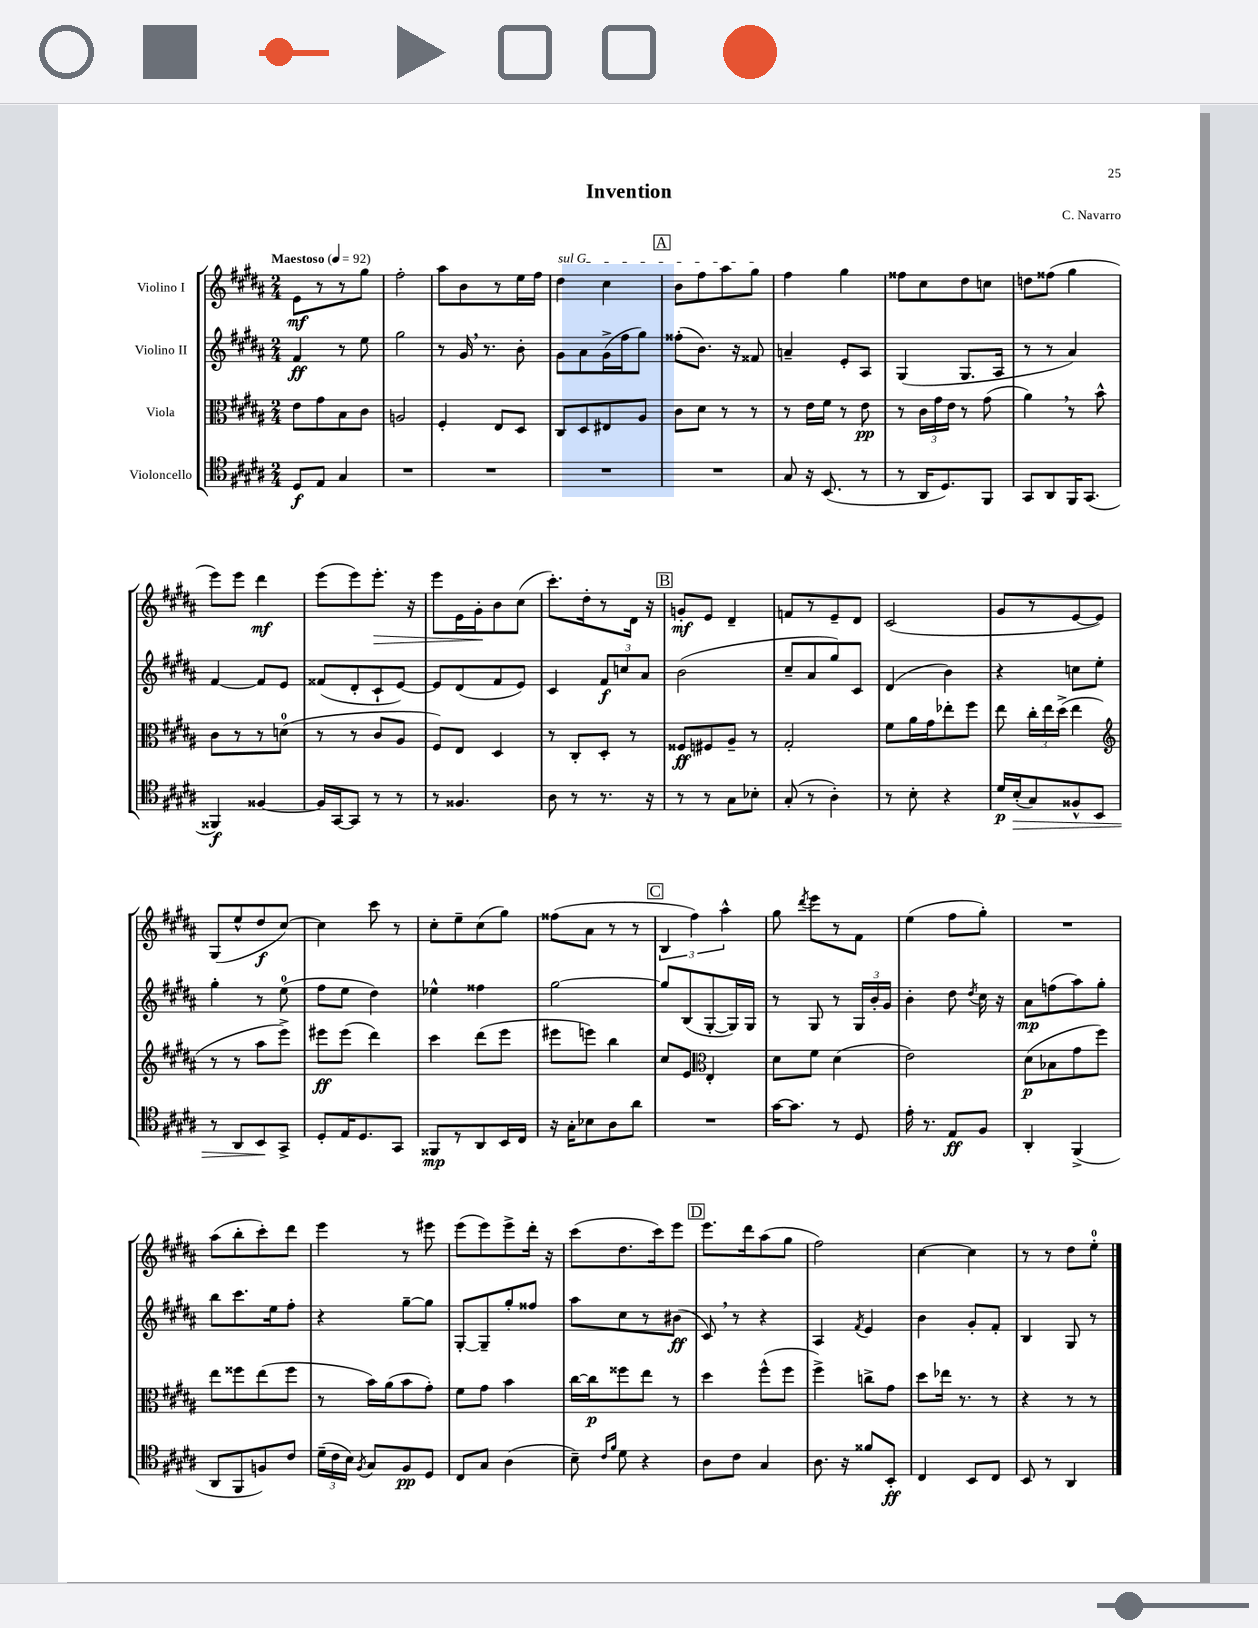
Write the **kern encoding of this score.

**kern	**kern	**kern	**kern
*staff4	*staff3	*staff2	*staff1
*clefC4	*clefC3	*clefG2	*clefG2
*k[f#c#g#d#a#]	*k[f#c#g#d#a#]	*k[f#c#g#d#a#]	*k[f#c#g#d#a#]
*M2/4	*M2/4	*M2/4	*M2/4
*MM92	*MM92	*MM92	*MM92
8D#/L	8e\L	4f#/	8e\L
8E/J	8g#\	.	8r
4G#/	8B\	8r	8r
.	8c#\J	8ee\	8gg#\J
=	=	=	=
2r	2A/	2gg#\	2ff#'\
=	=	=	=
2r	4F#'/	8r	8aa#\L
.	.	16g#/	8b\
.	.	8.r	.
.	8E/L	.	8r
.	8D#/J	8b'\	16ee\L
.	.	.	16ff#\JJ
=	=	=	=
2r	8C#/L	8g#\L	4dd#\
.	8D#/	8a#\	.
.	8E#/	(16g#^\L	4cc#\
.	.	16ff#\J	.
.	8A#/J	8gg#\J)	.
=	=	=	=
2r	8c#\L	(8ff##'\L	8b\L
.	8d#\J	8.b\J)	8ff#\
.	8r	.	8aa#\
.	.	16r	.
.	8r	8f##/	8gg#\J
=	=	=	=
8G#/	8r	4a~/	4ff#\
16r	16e\LL	.	.
(8.BB/	16f#\JJ	.	.
.	8r	8e'/L	4gg#\
8r	8e\	8A#/J	.
=	=	=	=
8r	8r	(4G#/	8ff##\L
16AA#/LK	24c#\LL	.	8cc#\
.	24g#\	.	.
8.D#/)	.	.	.
.	24e\JJ	.	.
.	8r	8.G#/L	8dd#\
8FF#/J	(8g#\	.	8cc\J
.	.	16A#/Jk	.
=	=	=	=
8GG#/L	4a#\)	8r	8dd\L
8AA#/	.	8r	(8ff##\J
16FF#/K	8r	4a#/)	4gg#\
(8.GG#/J	.	.	.
.	8b^^\	.	.
=	=	=	=
4FF##/)	8c#\L	[4f#/	8eee\L)
.	8r	.	8eee\J
[4F##/	8r	8f#/]L	4ddd#\
.	(8d\J	8e/J	.
=	=	=	=
16F##/]LL	8r	(8f##/L	(8eee\L
[16GG#/J	.	.	.
8GG#/]J	8r	8d#'/	8eee\)
8r	8c#/L	8c#`/	8.eee'\J
8r	8A#/J	[8e/J)	.
.	.	.	16r
=	=	=	=
8r	8F#/L)	8e/]L	8eee\L
4.F##/	8E/J	(8d#/	16e\L
.	.	.	16g#'\J
.	4D#/	8f#/	8b\
.	.	8e/J)	(8cc#\J
=	=	=	=
8A#\	8r	4c#/	8.ccc#'\L)
8r	8C#'/L	.	.
.	.	.	16dd#'\k
8.r	8D#'/J	12f#/L	8r
.	.	12cc/	.
.	8r	.	16d#\Jk
.	.	12a#/J	.
16r	.	.	16r
=	=	=	=
8r	8F##/L	(2b\	8g'/L
8r	8F#/	.	8e/J
8G#\L	8A#~/J	.	4d#~/
8B-'\J	8r	.	.
=	=	=	=
(8G#'/	2G#'/	8cc#~/L	8f/L
8r	.	8a#/	8r
4A#'\)	.	8gg#/)	8e~/
.	.	8c#/J	8d#/J
=	=	=	=
8r	8f#\L	(4d#/	(2c#/
8B'\	16a#\L	.	.
.	16g#\J	.	.
4r	8ee-'\	4b\)	.
.	8ff#\J	.	.
=	=	=	=
16d#/LL	8ee\	4r	8g#/L
(16B'/J	.	.	.
8G#/)	24cc#'\LL	.	8r
.	24ee\	.	.
.	(24dd#^\JJ	.	.
8F##^^/	4ee\	8cc\L	[8e/
8BB/J	.	8ee'\J	8e/]J)
=	=	=	=
*	*clefG2	*	*
8r	8r	4gg#'\	(8G#/L
8AA#/L	8r	.	8ee^^/
8BB/	8aa#\L	8r	8dd#/
8GG#^/J	8eee^\J)	(8ee\	[8cc#/J)
=	=	=	=
8D#'/L	8eee#\L	8ff#\L	4cc#\]
16E/K	(8eee#\J	8ee\J	.
8.D#/	.	.	.
.	4ddd#\)	4dd#\)	8ccc#\
8GG#/J	.	.	8r
=	=	=	=
8FF##/L	4ccc#\	4ee-^^\	8cc#'\L
8r	.	.	8ee~\
8AA#/	(8ddd#\L	4ff##\	(8cc#\
16BB/L	8eee\J	.	8gg#\J)
16C#/JJ	.	.	.
=	=	=	=
16r	8eee#\L	[2gg#\	(8ff##\L
16G#'\LK	.	.	.
8B-\	8eee\J)	.	8a#\J
8A#\	4bb\	.	8r
8a#\J	.	.	8r
=	=	=	=
2r	8cc#/L	8gg#/]L	6B/
.	8e/J	(8B/	.
.	.	.	6ff#\)
*	*clefC3	*	*
.	4E'/	[8G#'/	.
.	.	.	6aa#^^\
.	.	16G#/]L)	.
.	.	16G#/JJ	.
=	=	=	=
[16g#\LK	8d#\L	8r	8gg#\
8.g#\]J	.	.	.
.	.	.	8qddd#/
.	8f#\J	8G#/	8eee\L
8r	(4d#\	8r	8r
8D#/	.	24G#/LL	8f#\J
.	.	24b'/	.
.	.	24g#/JJ	.
=	=	=	=
16e'\	2e\)	4b'\	(4ee\
8.r	.	.	.
8E/L	.	8dd#\	8ff#\L
.	.	8qdd#/	.
8F#/J	.	16cc#\	8gg#'\J)
.	.	16r	.
=	=	=	=
4AA#'/	(8d#\L	8a#\L	2r
.	8B-\	(8ff\	.
(4FF#^/	8g#\	8aa#\)	.
.	8ff#\J)	8gg#'\J	.
=	=	=	=
8AA#/L	8ee\L	8bb\L	(8aa#\L
8FF#/	8ff##\	8.ccc#\	8bb'\
8F/)	(8ee\	.	8ccc#'\)
.	.	16ee\k	.
8c#/J	8ff##\J	8ff#'\J	8ddd#\J
=	=	=	=
(24d#~\LL	8r	4r	4eee\
24c#\	.	.	.
24B\JJ)	.	.	.
8qF#/	.	.	.
8G#/L	16b\LL)	.	.
.	(16a#\J	.	.
8F#/	8b\	[8gg#~\L	8r
8D#/J	8g#'\J)	8gg#\]J	8eee#\
=	=	=	=
8C#/L	8f#\L	[8G#'/L	(8eee\L
8G#/J	8g#\J	8G#~/]	8eee\)
(4A#\	4b\	8gg#'/	8eee^\
.	.	8ff##/J	16ddd#'\Jk
.	.	.	16r
=	=	=	=
8B~\)	[16cc#\LL	8aa#\L	(8ccc#\L
.	16cc#\]J	.	.
16qqc#/LL	.	.	.
16qqf#/JJ	.	.	.
8d#\	8ff##\	8cc#\	8.dd#\
4r	8ee\J	8r	.
.	.	.	16ccc#\k)
.	8r	(8b#\J	8eee\J
=	=	=	=
8A#\L	4dd#\	8c#/)	8.eee\L
8c#\J	.	8r	.
.	.	.	16ddd#\k
4G#/	(8ff#^^\L	4r	(8aa#\
.	8ff#\J	.	8gg#\J
=	=	=	=
8.A#\	4ff#^\)	4A#/	2ff#\)
16r	.	.	.
.	.	8qf#/	.
8f##/L	8cc^\L	4e/	.
8BB'/J	8g#\J	.	.
=	=	=	=
4C#/	8dd#\L	4b\	[4cc#\
.	16ee-\Jk	.	.
.	8.r	.	.
8BB/L	.	8g#'/L	4cc#\]
8C#/J	8r	8f#'/J	.
=	=	=	=
8BB/	4r	4B/	8r
8r	.	.	8r
4AA#/	8r	8G#/	8dd#\L
.	8r	8r	8ee'\J
==	==	==	==
*-	*-	*-	*-
